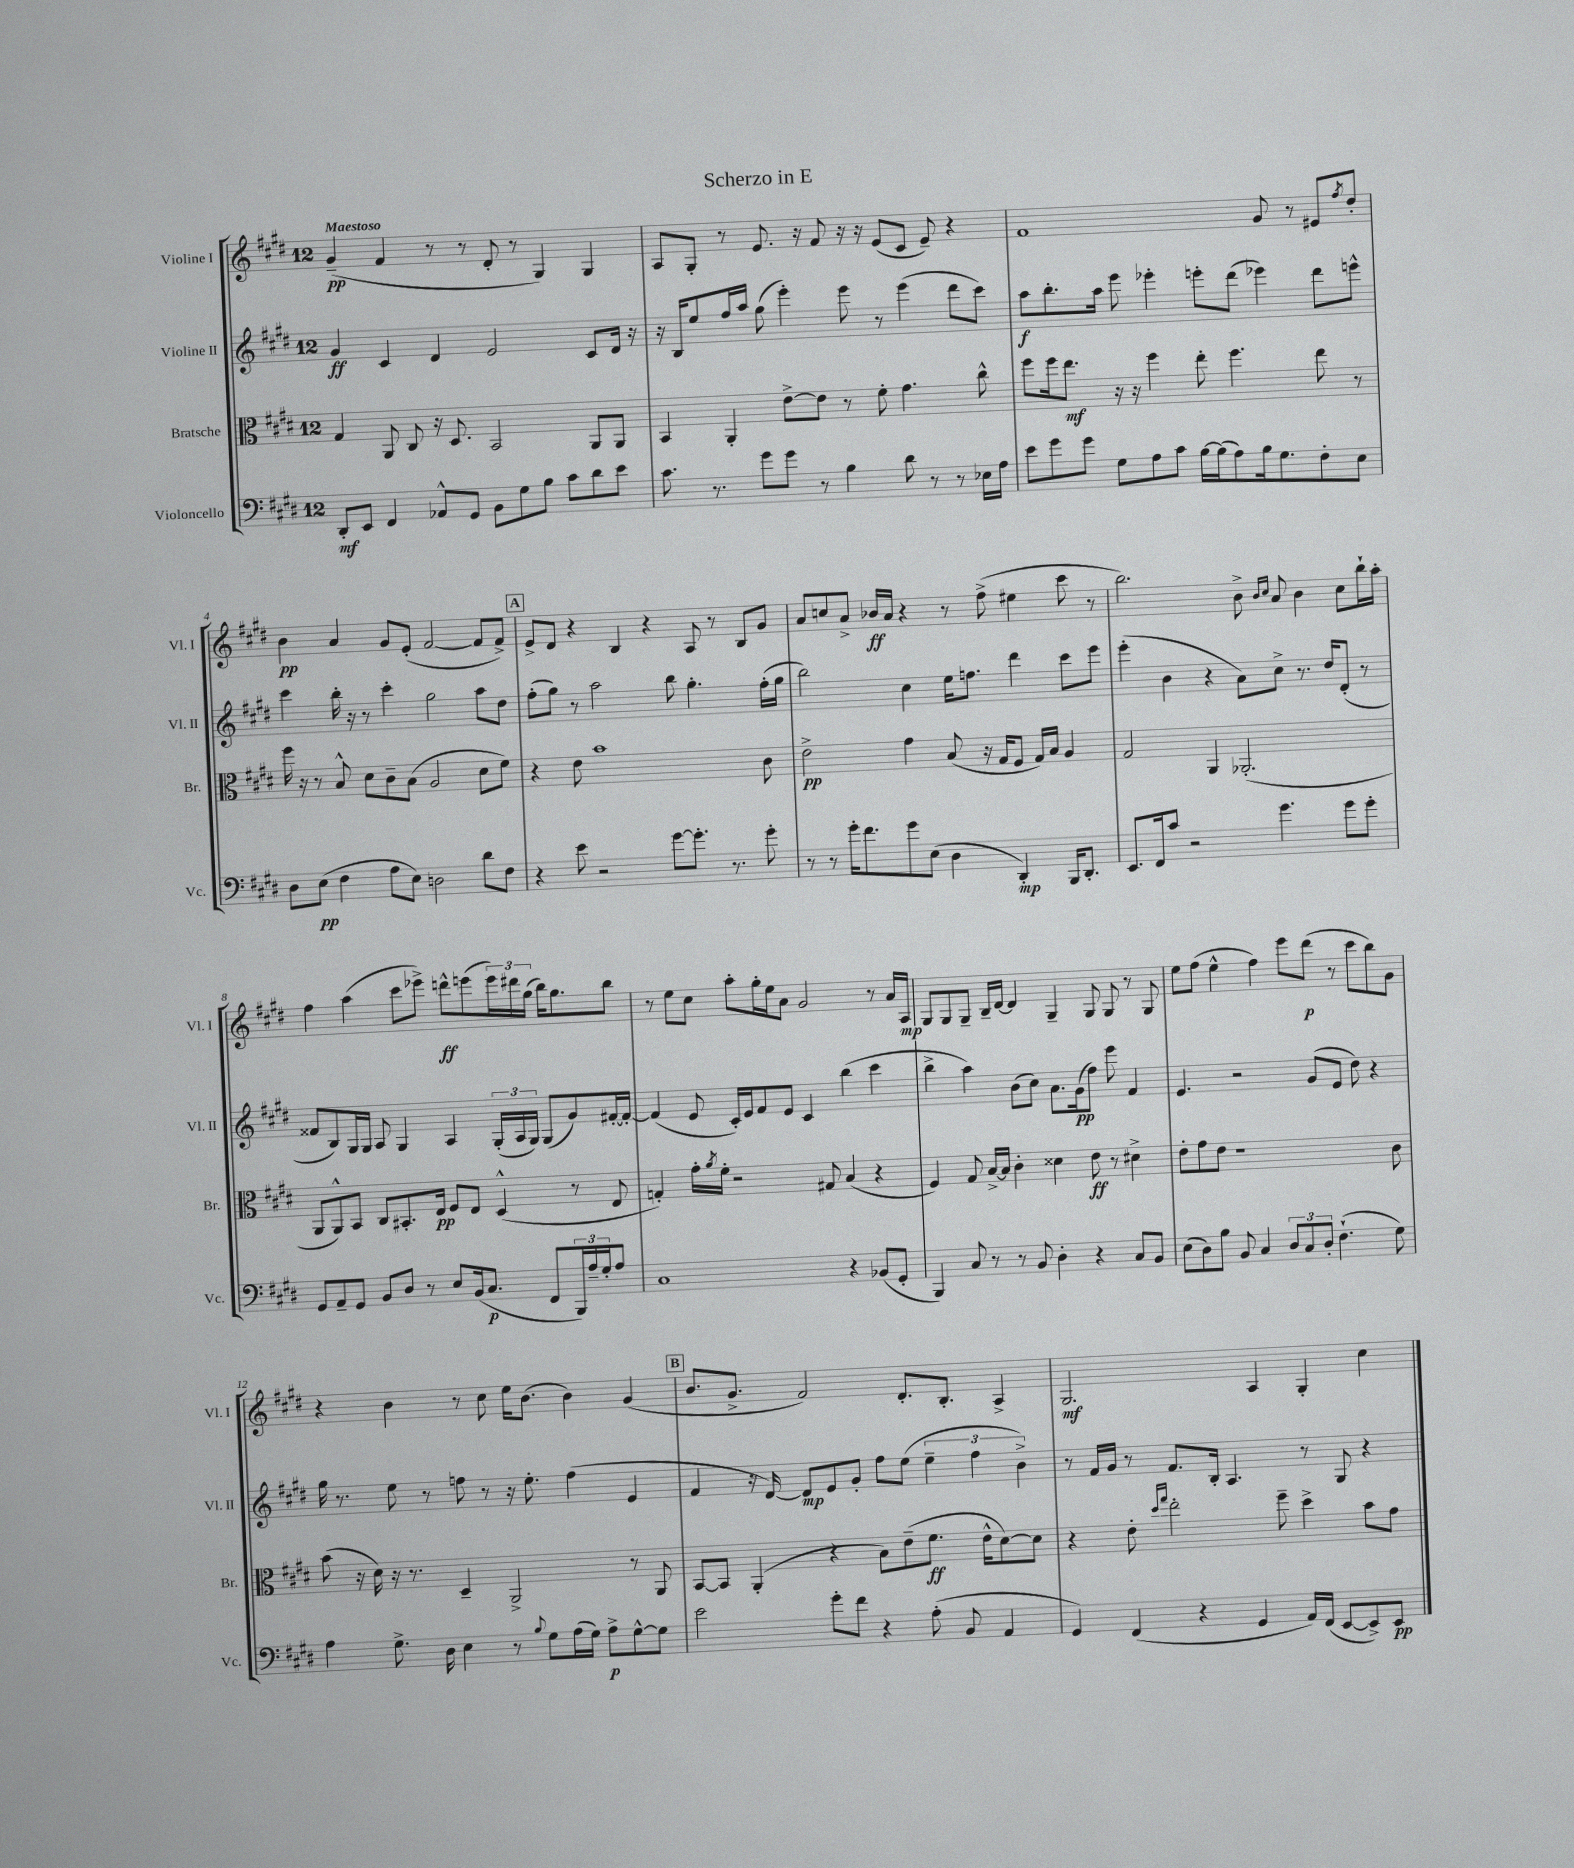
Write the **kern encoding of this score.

**kern	**kern	**kern	**kern
*staff4	*staff3	*staff2	*staff1
*clefF4	*clefC3	*clefG2	*clefG2
*k[f#c#g#d#]	*k[f#c#g#d#]	*k[f#c#g#d#]	*k[f#c#g#d#]
*M12/8	*M12/8	*M12/8	*M12/8
8DD#'	4G#	4g#	(4g#~
8EE	.	.	.
4FF#	8AA	4c#	4f#
.	8C#	.	.
8AA-^^	16r	4d#	8r
.	8.D#	.	.
8GG#	.	.	8r
8BB	2BB	2e	8d#'
8G#	.	.	8r
8B	.	.	4G#)
8c#	.	.	.
8d#	8AA	8c#	4G#
8e	8AA	16d#	.
.	.	16r	.
=	=	=	=
8.c#	4BB	16r	8A
.	.	16B	.
.	.	8ee	8G#'
8.r	.	.	.
.	4AA'	16ff#	8r
.	.	16aa	.
8g#	.	(8gg#	8.e
8g#	[8e^	4eee')	.
.	.	.	16r
8r	8e]	.	8f#
4B	8r	8eee	16r
.	.	.	16r
.	8f#'	8r	(8e
8d#	4.g#	(4eee	8c#
8r	.	.	8e~)
8r	.	8ddd#	4r
16E-	8cc#^^	8ccc#)	.
16A	.	.	.
=	=	=	=
8e	8ff#	8aa	1f#
8g#	16ff#	8.bb'	.
.	8.ee	.	.
8g#	.	.	.
.	.	16aa	.
8G#	16r	8eee	.
.	16r	.	.
8A	4ff#	4eee-'	.
8c#	.	.	.
[16B	8ee'	8eee'	.
(16B]	.	.	.
8A)	4.ff#	(8ddd#	.
16B	.	4eee-)	8g#
8.G#	.	.	.
.	.	.	8r
8F#'	8ee	8ddd#	8e#
.	.	.	8qff#
8E	8r	8eee^^	8dd#'
=	=	=	=
8D#	16ff#	4ccc#	4b
.	16r	.	.
(8E	8r	.	.
4F#	8B^^	16bb'	4a
.	.	16r	.
.	8d#	8r	.
8A	8c#~	4ccc#'	8g#
8E)	(8B	.	(8e'
2D	2A	2gg#	[2f#
8d#	8d#	8aa	8f#]
8F#	8f#)	8dd#	8f#^)
=	=	=	=
4r	4r	(8ff#'	8e^
.	.	8gg#)	8d#
8e	8e	8r	4r
2r	1b	2aa	.
.	.	.	4B
.	.	.	4r
[8g#	.	8bb	.
8.g#']	.	4.gg#'	8A
.	.	.	8r
8.r	.	.	.
.	.	.	8B
8g#'	8c#	(16ff#'	8g#
.	.	16gg#	.
=	=	=	=
8r	2e^	2bb)	8a
8r	.	.	8cc
16g#'	.	.	8a^
8.f#	.	.	.
.	.	.	16b-
.	.	.	16a
8g#	4g#	4cc#	4r
(8E	.	.	.
4D#	(8B	16ee	8r
.	.	8.ff	.
.	16r	.	(8ff#^
.	16G#	.	.
4DD#')	8F#	4ddd#	4ee#
.	16G#)	.	.
.	16B	.	.
16BBB	4A	8ccc#	8ccc#
8.DD#'	.	.	.
.	.	8eee	8r
=	=	=	=
8.EE	2G#	(4eee'	2.bb)
16FF#	.	.	.
8c#	.	4b	.
2r	.	.	.
.	4AA	4r	.
.	(2.AA-'	8a)	8b^
.	.	.	16qqb
.	.	.	16qqcc#
4.g#	.	8cc#^	8a
.	.	8.r	4b
.	.	16dd#	.
8g#	.	(8d#'	8cc#
8g#'	.	8r	16bb`
.	.	.	16aa'
=	=	=	=
8GG#	8AA	8f##	4ff#
8AA~	8AA^^)	8B)	.
8GG#	8BB	16G#	(4aa
.	.	16G#	.
8BB	8C#	8A	.
8D#	8.BB#'	4G#	8ccc#
8r	.	.	8eee-^)
.	16E	.	.
8E	8F#	4A	8ddd^^
(16BB	8E	.	(8eee
8.C#	.	.	.
.	(4D#^^	(24G#'	24eee)
.	.	24A	24ddd#
.	.	24G#)	(24gg#
8FF#	.	(8G#	16bb)
.	.	.	8.gg#
24BBB)	8r	8g#)	.
24A~	.	.	.
24G#'	.	.	.
8A	8E	[16f#'	8bb
.	.	16f#'_	.
=	=	=	=
1C#	4G')	(4f#]	8r
.	.	.	8ee
.	16g#'	8e	8cc#
.	8qa	.	.
.	16f#'	.	.
.	2r	16c#')	8aa'
.	.	16e	.
.	.	8f#	16gg#'
.	.	.	16ee
.	.	8e	8a
.	.	4c#	2g#
.	8G#	.	.
4r	(4B	(4bb	.
(8BB-	4r	4ccc#	8r
8GG#'	.	.	16a
.	.	.	16A
=	=	=	=
4BBB)	4F#)	4bb^	8G#
.	.	.	8G#
8C#	8G#	4aa)	8G#~
8r	[16B^	.	16B~
.	16B]	.	[16d#
8r	4c#'	(8b	4d#]
8BB	.	8cc#)	.
4D#'	4d##	8.a	4G#~
.	.	(16g#	.
4r	8e	8ff#)	8G#
.	8r	8eee	8G#
8C#	4d#^	4f#	8r
8BB	.	.	8G#
=	=	=	=
(8E	8e'	4.e	8ee
8D#)	8g#	.	(8ff#
8B	8e	.	4ee^^
8BB	1r	2r	.
4C#	.	.	4ff#)
12D#	.	.	8eee
12C#	.	.	.
.	.	(8g#	(8ddd#
12D#'	.	.	.
(4.F#`	.	8e	8r
.	.	8dd#)	8ccc#
.	.	4r	8bb)
8G#)	8c#	.	8g#
=	=	=	=
4A	(8b	16gg#	4r
.	.	8.r	.
.	16r	.	.
.	16d#)	.	.
8.G#^	16r	8ee	4b
.	8.r	.	.
.	.	8r	.
16D#	.	.	.
4E	4D#~	8ff	8r
.	.	8r	8cc#
8r	2AA^	16r	16ee
.	.	8.ee'	(8.b
8qqB	.	.	.
8G#	.	.	.
(16A	.	(4ff	4b)
16G#)	.	.	.
8A^	.	.	.
[8G#^^	8r	4e	(4g#
8G#]	8AA	.	.
=	=	=	=
2e	[8BB	4f#	8.b
.	8BB]	.	.
.	.	.	8.g#^
.	(4AA'	16r	.
.	.	[16d#)	.
.	.	8d#]	2f#)
8g#'	4r	8e	.
8f#	.	8g#'	.
4r	8B)	8ff#	.
.	(8e~	(8ee	8.d#'
(8A'	8.f#	6ee~	.
.	.	.	8.B'
8BB	.	.	.
.	.	6ff#	.
.	16e^^	.	.
4AA	[8d#)	.	4A^
.	.	6b^)	.
.	8d#]	.	.
=	=	=	=
4GG#)	4r	8r	2.G#
.	.	16f#	.
.	.	16g#	.
(4FF#	8e'	8r	.
.	16qqdd#	.	.
.	16qqgg#	.	.
.	2ee'	8.f#	.
4r	.	.	.
.	.	16B'	.
.	.	4.A	.
4GG#	.	.	4A
.	8ff#~	.	.
16AA)	4dd#^	8r	4G#'
(16FF#	.	.	.
[8EE	.	8G#	.
8EE^])	8b	4r	4cc#
8EE	8g#	.	.
==	==	==	==
*-	*-	*-	*-
